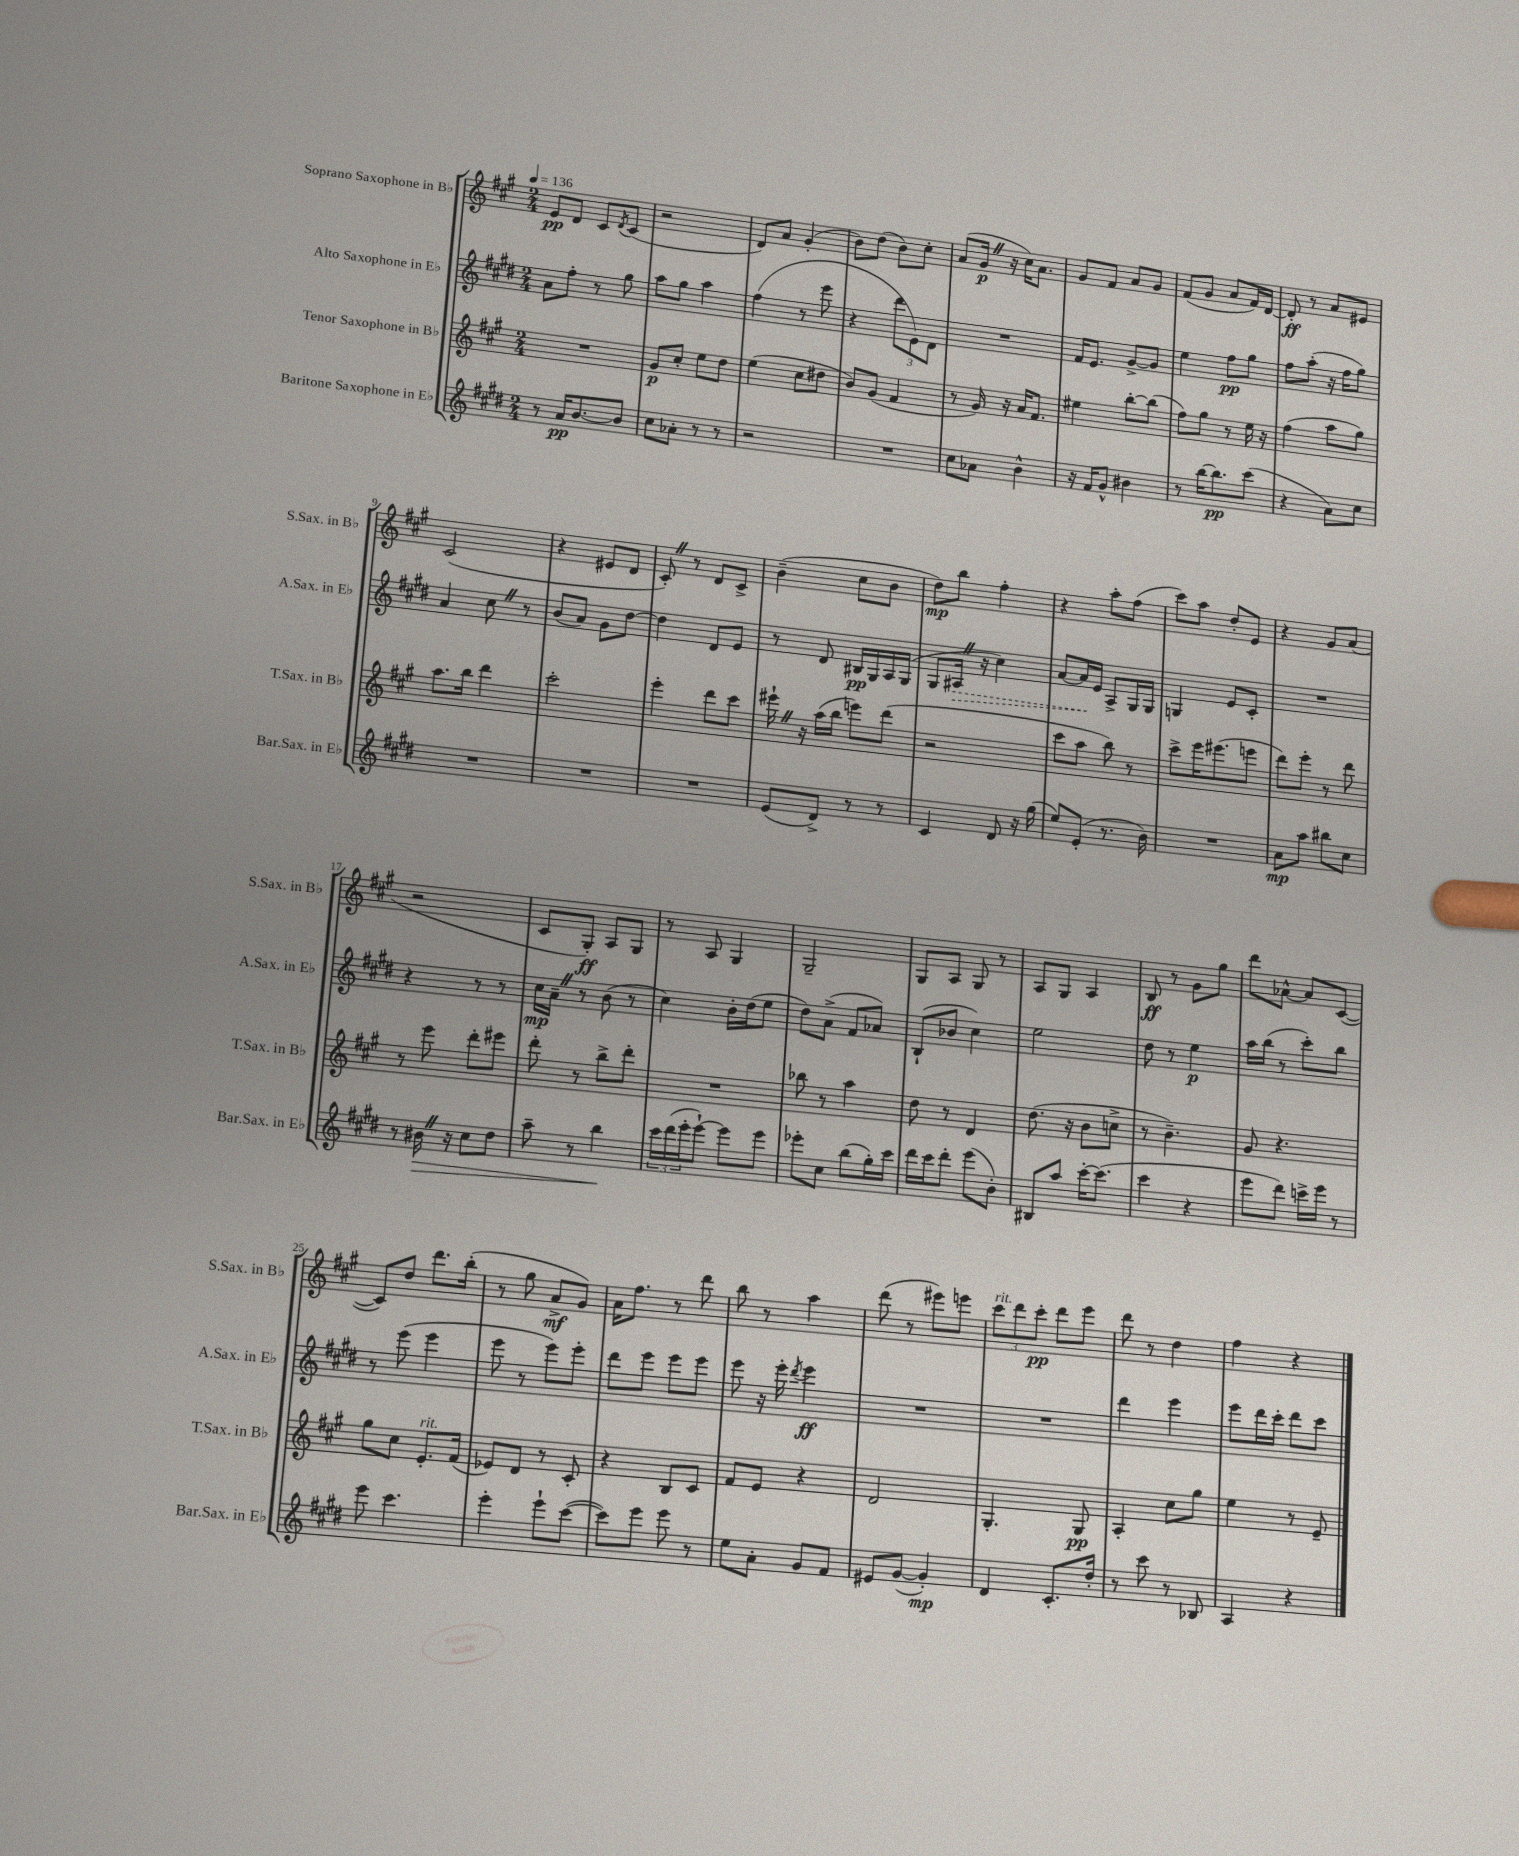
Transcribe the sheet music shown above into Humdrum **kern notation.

**kern	**dynam	**kern	**dynam	**kern	**dynam	**kern	**dynam
*part4	*part4	*part3	*part3	*part2	*part2	*part1	*part1
*staff4	*staff4	*staff3	*staff3	*staff2	*staff2	*staff1	*staff1
*I"Baritone Saxophone in E♭	*	*I"Tenor Saxophone in B♭	*	*I"Alto Saxophone in E♭	*	*I"Soprano Saxophone in B♭	*
*I'Bar.Sax. in E♭	*	*I'T.Sax. in B♭	*	*I'A.Sax. in E♭	*	*I'S.Sax. in B♭	*
*clefG2	*	*clefG2	*	*clefG2	*	*clefG2	*
*k[f#c#g#d#]	*	*k[f#c#g#]	*	*k[f#c#g#d#]	*	*k[f#c#g#]	*
*M2/4	*	*M2/4	*	*M2/4	*	*M2/4	*
*MM136	*	*MM136	*	*MM136	*	*MM136	*
=1	=1	=1	=1	=1	=1	=1	=1
8r	.	2r	.	8a\L	.	8e/L	pp
16a/KL	pp	.	.	8ff#'\J	.	8d/J	.
[8.b/	.	.	.	.	.	.	.
.	.	.	.	8r	.	8c#/L	.
.	.	.	.	.	.	8qd/	.
8b/J]	.	.	.	8gg#\	.	(8c#/J	.
=2	=2	=2	=2	=2	=2	=2	=2
8cc#\L	.	8g#/L	p	8aa\L	.	2r	.
8a-X'\J	.	8cc#'/J	.	8gg#\J	.	.	.
8r	.	8ee\L	.	4aa\	.	.	.
8r	.	8dd\J	.	.	.	.	.
=3	=3	=3	=3	=3	=3	=3	=3
2r	.	(4ee\	.	(4ff#\	.	8d/L)	.
.	.	.	.	.	.	8a/J	.
.	.	8cc#\L	.	8r	.	(4g#'/	.
.	.	8dd#X\J	.	8eee\	.	.	.
=4	=4	=4	=4	=4	=4	=4	=4
2r	.	8b/L)	.	4r	.	8b\L)	.
.	.	(8g#/J	.	.	.	(8dd\J	.
.	.	4f#/	.	12ddd#\L	.	8b\L)	.
.	.	.	.	12e\)	.	.	.
.	.	.	.	.	.	8cc#'\J	.
.	.	.	.	12d#\J	.	.	.
=5	=5	=5	=5	=5	=5	=5	=5
8cc#\L	.	8r	.	2r	.	(8a/L	.
8a-X\J	.	16g#/)	.	.	.	16g#Z/Jk	p
.	.	16r	.	.	.	16r	.
4b^^\	.	16a/KL	.	.	.	16cc#\KL)	.
.	.	8.f#/J	.	.	.	8.a\J	.
=6	=6	=6	=6	=6	=6	=6	=6
16r	.	4ee#X\	.	16f#/KL	.	8g#/L	.
16f#/KL	.	.	.	8.e/J	.	.	.
8g#^^/J	.	.	.	.	.	8f#/J	.
4b#X\	.	[8bb'\L	.	[8g#^/L	.	8a/L	.
.	.	(8bb\J]	.	8g#/J]	.	8g#/J	.
=7	=7	=7	=7	=7	=7	=7	=7
8r	.	8ff#\L)	.	4ee\	.	(8f#/L	.
[16bb\KL	.	8gg#\J	.	.	.	8g#/J	.
8.bb\]	pp	.	.	.	.	.	.
.	.	8r	.	8ff#\L	pp	8a/L	.
(8ccc#\J	.	16ee\	.	8gg#\J	.	16f#/L)	.
.	.	16r	.	.	.	[16d/JJ	.
=8	=8	=8	=8	=8	=8	=8	=8
4r	.	(4ff#\	.	8ff#\L	.	8d'/]	ff
.	.	.	.	(8aa'\J	.	8r	.
8a\L)	.	8aa\L	.	16r	.	8a/L	.
.	.	.	.	16ff#\KL	.	.	.
8cc#\J	.	8gg#\J)	.	8gg#\J)	.	8e#X/J	.
!!LO:LB:g=z
=9	=9	=9	=9	=9	=9	=9	=9
2r	.	8.aa\L	.	4a/	.	(2c#/	.
.	.	16bb\Jk	.	.	.	.	.
.	.	4ddd\	.	8cc#Z\	.	.	.
.	.	.	.	8r	.	.	.
=10	=10	=10	=10	=10	=10	=10	=10
2r	.	2ccc#'\	.	(8b/L	.	4r	.
.	.	.	.	8a/J)	.	.	.
.	.	.	.	8g#\L	.	8e#X/L	.
.	.	.	.	[8dd#\J	.	8d/J	.
=11	=11	=11	=11	=11	=11	=11	=11
2r	.	4eee'\	.	4dd#\]	.	8c#'Z/)	.
.	.	.	.	.	.	8r	.
.	.	8ddd\L	.	8d#/L	.	8d/L	.
.	.	8ccc#\J	.	8e/J	.	8c#^/J	.
=12	=12	=12	=12	=12	=12	=12	=12
(8e/L	.	16eee#X`Z\	.	8r	.	(4b~\	.
.	.	16r	.	.	.	.	.
8d#^/J)	.	(16aa\LL	.	8d#/	.	.	.
.	.	16bb\JJ	.	.	.	.	.
8r	.	8eeen\L)	.	16B#X/LL	pp	8cc#\L	.
.	.	.	.	16G#/	.	.	.
8r	.	(8ddd\J	.	16A/	.	8b\J	.
.	.	.	.	(16G#/JJ	.	.	.
=13	=13	=13	=13	=13	=13	=13	=13
4c#/	.	2r	.	8G#/L	.	8dd\L)	mp
!	!	!	!	!	!LO:HP:b	!	!
.	.	.	.	16A#XZ/Jk	>	8bb\J	.
.	.	.	.	16r	.	.	.
8d#/	.	.	.	4cc#\)	.	4ff#'\	.
16r	.	.	.	.	.	.	.
(16gg#\	.	.	.	.	.	.	.
=14	=14	=14	=14	=14	=14	=14	=14
8ee/L)	.	8ccc#\L	.	[8a/L	.	4r	.
(8e'/J	.	8aa\J	.	16a/L]	.	.	.
.	.	.	.	16e/JJ	]	.	.
8.r	.	8bb\)	.	8A^/L	.	8aa'\L	.
.	.	8r	.	16G#/L	.	(8ff#\J	.
16b\)	.	.	.	16G#/JJ	.	.	.
=15	=15	=15	=15	=15	=15	=15	=15
2r	.	8ccc#^\L	.	4Gn/	.	8ccc#\L)	.
.	.	16eee\K	.	.	.	8aa\J	.
.	.	(8.eee#X\	.	.	.	.	.
.	.	.	.	8e/L	.	8dd'/L	.
.	.	8eeen\J	.	8c#'/J	.	8e/J	.
=16	=16	=16	=16	=16	=16	=16	=16
8a\L	mp	8ddd\L)	.	2r	.	4r	.
8aa\J	.	8eee'\J	.	.	.	.	.
8bb#X\L	.	8r	.	.	.	8g#/L	.
8cc#\J	.	8ddd\	.	.	.	(8a/J	.
!!LO:LB:g=z
=17	=17	=17	=17	=17	=17	=17	=17
8r	.	8r	.	4r	.	2r	.
!	!LO:HP:b	!	!	!	!	!	!
16b#XZ\	>	8eee\	.	.	.	.	.
16r	.	.	.	.	.	.	.
8cc#\L	.	8ddd'\L	.	8r	.	.	.
8dd#\J	.	8eee#X\J	.	8r	.	.	.
=18	=18	=18	=18	=18	=18	=18	=18
8aa~\	.	8ddd'\	.	16cc#\LL	mp	8c#/L	.
.	.	.	.	16a~Z\JJ	.	.	.
8r	.	8r	.	8r	.	8G#'/J)	ff
4bb\	.	8bb^\L	.	(8b\	.	8A/L	.
.	.	8ddd'\J	.	8r	.	8G#/J	.
.	]	.	.	.	.	.	.
=19	=19	=19	=19	=19	=19	=19	=19
24ccc#\LL	.	2r	.	4cc#\)	.	8r	.
(24ddd#\	.	.	.	.	.	.	.
24eee'\J	.	.	.	.	.	.	.
[8eee`\J)	.	.	.	.	.	8A/	.
8eee\L]	.	.	.	16b'\LL	.	4G#/	.
.	.	.	.	(16dd#\J	.	.	.
8eee\J	.	.	.	8ee\J	.	.	.
=20	=20	=20	=20	=20	=20	=20	=20
8eee-X'\L	.	8bb-X\	.	8dd#\L)	.	2G#~/	.
8cc#\J	.	8r	.	(8a^\J	.	.	.
(8bb\L	.	4aa\	.	8f#/L	.	.	.
16gg#'\L)	.	.	.	8a-X/J)	.	.	.
16ccc#\JJ	.	.	.	.	.	.	.
=21	=21	=21	=21	=21	=21	=21	=21
16ddd#\LL	.	8dd\	.	(8B`/L	.	8G#/L	.
16ccc#\J	.	.	.	.	.	.	.
8ddd#'\J	.	8r	.	8b-X/J	.	8A/J	.
(8eee\L	.	4d/	.	4cc#\)	.	8G#/	.
8b'\J)	.	.	.	.	.	8r	.
=22	=22	=22	=22	=22	=22	=22	=22
8B#X/L	.	(8.dd\	.	2ee\	.	8A/L	.
8aa/J	.	.	.	.	.	8G#/J	.
.	.	16r	.	.	.	.	.
[16ccc#'\KL	.	8b\L	.	.	.	4A/	.
(8.ccc#\J]	.	.	.	.	.	.	.
.	.	8ccn^\J	.	.	.	.	.
=23	=23	=23	=23	=23	=23	=23	=23
4ccc#\	.	8r	.	8dd#\	.	8B/	ff
.	.	4.b~\)	.	8r	.	8r	.
4r	.	.	.	4ee\	p	8g#\L	.
.	.	.	.	.	.	8gg#\J	.
=24	=24	=24	=24	=24	=24	=24	=24
8eee\L	.	8g#/	.	16aa\LL	.	8ddd\L	.
.	.	.	.	(16bb\JJ	.	.	.
8ddd#\J)	.	4.r	.	8r	.	[8a-X^^\J	.
16cccn^\LL	.	.	.	8ccc#'\L)	.	8a-/L]	.
16eee\JJ	.	.	.	.	.	.	.
8r	.	.	.	8bb\J	.	([8c#/J	.
!!LO:LB:g=z
=25	=25	=25	=25	=25	=25	=25	=25
8eee\	.	8gg#\L	.	8r	.	8c#/L])	.
4.ccc#\	.	8cc#\J	.	(8eee\	.	8dd/J	.
!	!	!LO:TX:a:i:t=rit.	!	!	!	!	!
.	.	8.e'/L	.	4eee\	.	8.ddd\L	.
.	.	(16f#/Jk	.	.	.	(16bb'\Jk	.
=26	=26	=26	=26	=26	=26	=26	=26
4eee'\	.	8e-X/L)	.	8eee\	.	8r	.
.	.	8d/J	.	8r	.	8gg#\	.
8eee`\L	.	8r	.	8eee\L)	.	8a^/L	mf
([8ccc#\J	.	8c#'/	.	8eee'\J	.	8g#/J)	.
=27	=27	=27	=27	=27	=27	=27	=27
8ccc#\L])	.	4r	.	8ddd#\L	.	16a\KL	.
.	.	.	.	.	.	8.ff#\J	.
8eee\J	.	.	.	8eee\J	.	.	.
8eee\	.	8B/L	.	8eee\L	.	8r	.
8r	.	8c#/J	.	8eee\J	.	8ddd\	.
=28	=28	=28	=28	=28	=28	=28	=28
8ee\L	.	8f#/L	.	8eee\	.	8bb\	.
8a'\J	.	8e/J	.	16r	.	8r	.
.	.	.	.	16eee'\	.	.	.
.	.	.	.	8qddd#/	.	.	.
8g#/L	.	4r	.	4eee\	ff	4aa\	.
8f#/J	.	.	.	.	.	.	.
=29	=29	=29	=29	=29	=29	=29	=29
8e#X/L	.	2d/	.	2r	.	(8ddd\	.
([8g#/J	.	.	.	.	.	8r	.
4g#'/])	mp	.	.	.	.	8eee#X\L)	.
.	.	.	.	.	.	8eeen\J	.
=30	=30	=30	=30	=30	=30	=30	=30
!	!	!	!	!	!	!LO:TX:a:i:t=rit.	!
4d#/	.	4.G#'/	.	2r	.	12ccc#\L	.
.	.	.	.	.	.	12ddd\	.
.	.	.	.	.	.	12ccc#'\J	pp
8.c#'/L	.	.	.	.	.	8ddd\L	.
.	.	8G#/	pp	.	.	8eee\J	.
16dd#'/Jk	.	.	.	.	.	.	.
=31	=31	=31	=31	=31	=31	=31	=31
8r	.	4A'/	.	4ddd#\	.	8ddd\	.
8ccc#\	.	.	.	.	.	8r	.
8r	.	8cc#\L	.	4eee\	.	4dd\	.
8B-X/	.	8gg#\J	.	.	.	.	.
=32	=32	=32	=32	=32	=32	=32	=32
4A/	.	4ee\	.	8eee\L	.	4ff#\	.
.	.	.	.	16ddd#\L	.	.	.
.	.	.	.	16ccc#'\JJ	.	.	.
4r	.	8r	.	8ddd#\L	.	4r	.
.	.	8e~/	.	8ccc#\J	.	.	.
==	==	==	==	==	==	==	==
*-	*-	*-	*-	*-	*-	*-	*-
